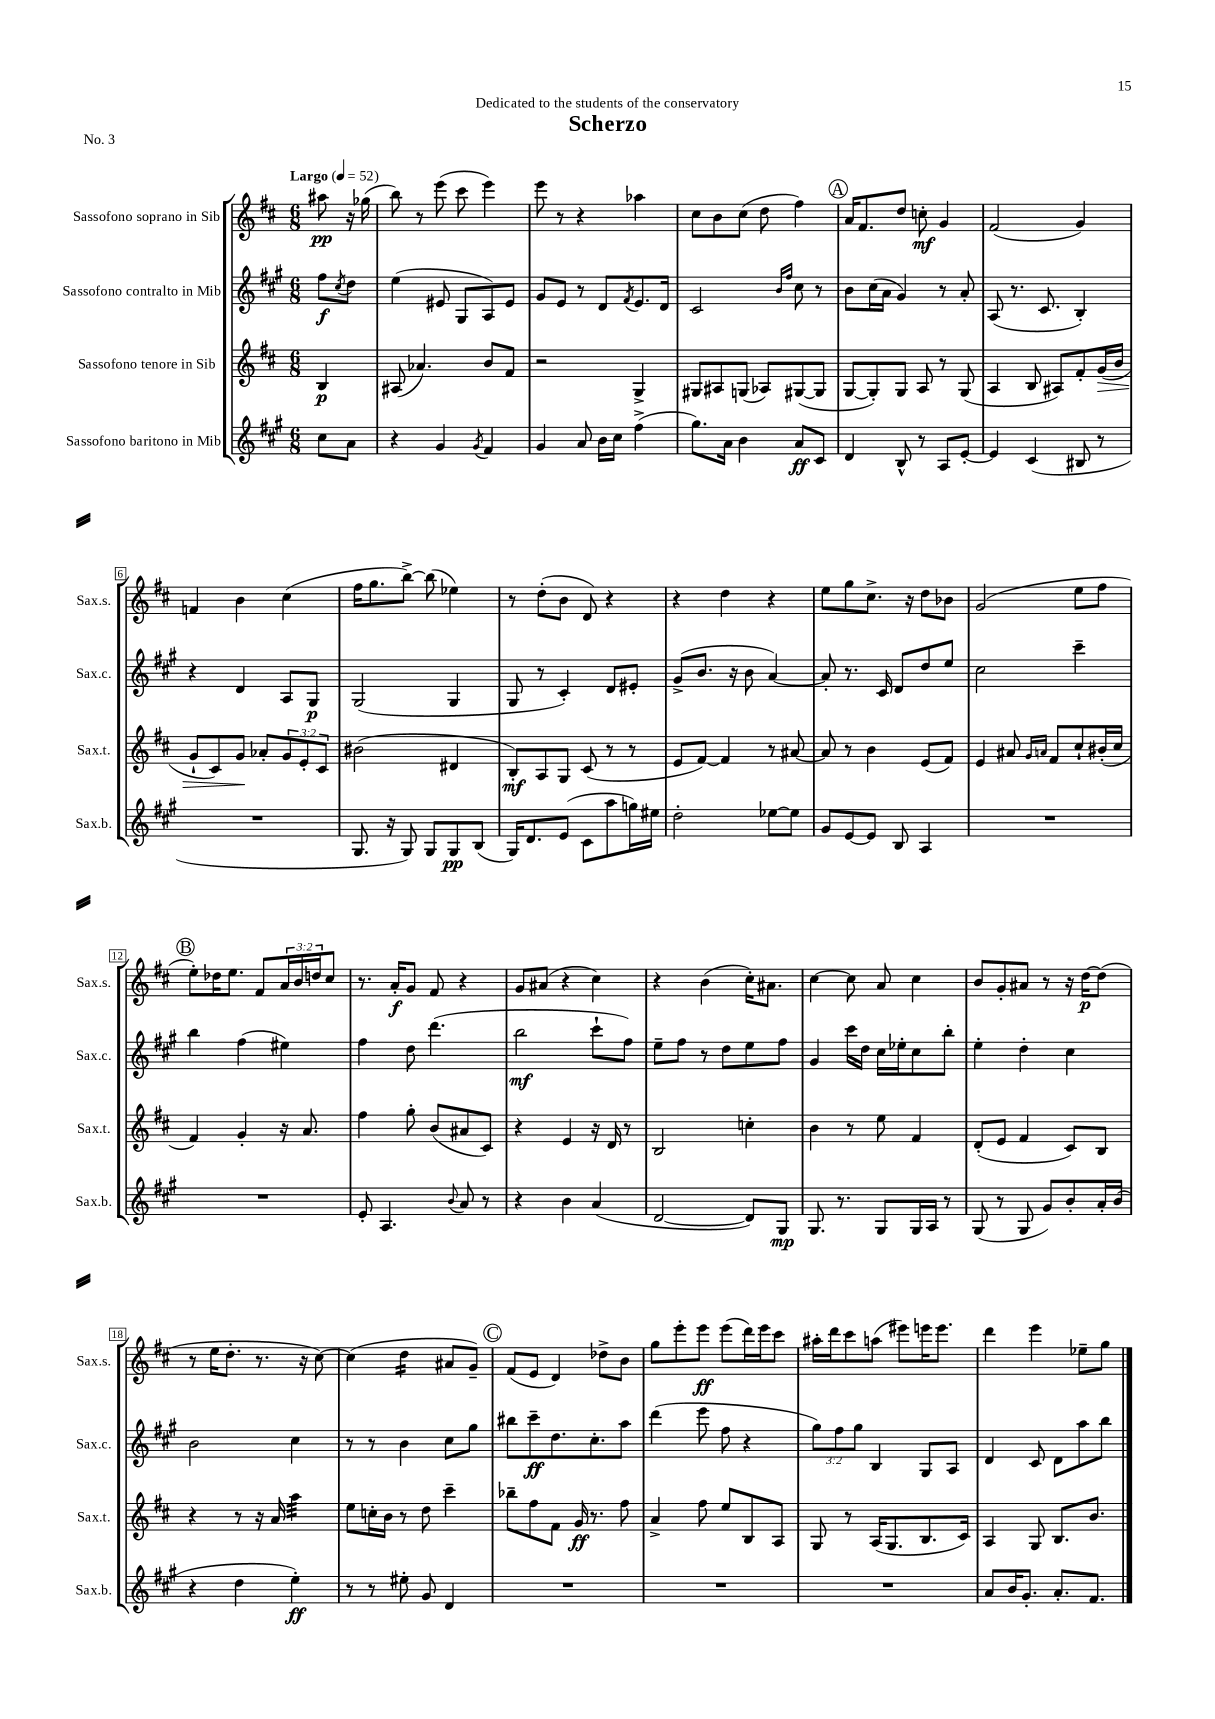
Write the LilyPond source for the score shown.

\header { title = "Scherzo" dedication = "Dedicated to the students of the conservatory" piece = "No. 3" }
<<
\new StaffGroup <<
\new Staff = "s0" \with { instrumentName = "Sassofono soprano in Sib" shortInstrumentName = "Sax.s." } {
    \clef treble \key d \major \numericTimeSignature \time 6/8 \override Staff.TupletNumber.text = #tuplet-number::calc-fraction-text \partial 4 \tempo "Largo" 4 = 52
    ais''8\pp r16 ges''16( |
    b''8) r8 e'''8( cis'''8 e'''4) |
    e'''8 r8 r4 aes''4 |
    cis''8 b'8 cis''8( d''8 fis''4) |
    \mark \markup { \circle "A" } a'16 fis'8. d''8 c''8-.\mf g'4 |
    fis'2( g'4) |
    f'4 b'4 cis''4( |
    fis''16 g''8. b''8~->) b''8( ees''4) |
    r8 d''8-.( b'8 d'8) r4 |
    r4 d''4 r4 |
    e''8 g''8 cis''8.-> r16 d''8 bes'8 |
    g'2( e''8 fis''8 |
    \mark \markup { \circle "B" } e''8-.) des''16 e''8. fis'8 \tuplet 3/2 { a'16 b'16 d''16 } cis''8 |
    r8. a'16-.\f g'8 fis'8 r4 |
    g'8 ais'8( r4 cis''4) |
    r4 b'4( cis''16-.) ais'8. |
    cis''4~ cis''8 a'8 cis''4 |
    b'8 g'8-. ais'8 r8 r16 d''16~\p d''8( |
    r8 e''16 d''8.-. r8. r16 cis''8~) |
    cis''4( d''4:16 ais'8 g'8--) |
    \mark \markup { \circle "C" } fis'8( e'8 d'4) des''8-> b'8 |
    g''8 e'''8-. e'''8\ff e'''8( d'''16) e'''16 cis'''8 |
    ais''16-. d'''16 cis'''8 a''8( eis'''8) e'''16 e'''8. |
    d'''4 e'''4 ees''8-- g''8 \bar "|." |
}
\new Staff = "s1" \with { instrumentName = "Sassofono contralto in Mib" shortInstrumentName = "Sax.c." } {
    \clef treble \key a \major \numericTimeSignature \time 6/8 \override Staff.TupletNumber.text = #tuplet-number::calc-fraction-text \partial 4
    fis''8\f \acciaccatura { cis''8 } d''8 |
    e''4( eis'8 gis8 a8) eis'8 |
    gis'8 e'8 r8 d'8 \acciaccatura { fis'8 } e'8. d'16 |
    cis'2 \grace { b'16 fis''16 } cis''8 r8 |
    \mark \markup { \circle "A" } b'8 cis''16( a'16 gis'4) r8 a'8-. |
    a8( r8. cis'8. b4-.) |
    r4 d'4 a8 gis8\p |
    gis2( gis4 |
    gis8 r8 cis'4-.) d'8 eis'8-. |
    gis'8->( b'8. r16 b'8 a'4~) |
    a'8-. r8. cis'16 d'8 d''8 e''8 |
    cis''2 cis'''4-- |
    \mark \markup { \circle "B" } b''4 fis''4( eis''4) |
    fis''4 d''8 d'''4.( |
    b''2\mf cis'''8-! fis''8) |
    e''8-- fis''8 r8 d''8 e''8 fis''8 |
    gis'4 cis'''16 d''16 cis''16 ees''16-. cis''8 b''8-. |
    e''4-. d''4-. cis''4 |
    b'2 cis''4 |
    r8 r8 b'4 cis''8 gis''8 |
    \mark \markup { \circle "C" } bis''8 cis'''8--\ff d''8. cis''8.-. a''8 |
    d'''4( e'''8 fis''8 r4 |
    \tuplet 3/2 { gis''8) fis''8 gis''8 } b4 gis8 a8 |
    d'4 cis'8 d'8 a''8 b''8 \bar "|." |
}
\new Staff = "s2" \with { instrumentName = "Sassofono tenore in Sib" shortInstrumentName = "Sax.t." } {
    \clef treble \key d \major \numericTimeSignature \time 6/8 \override Staff.TupletNumber.text = #tuplet-number::calc-fraction-text \partial 4
    b4\p |
    ais8( aes'4.) b'8 fis'8 |
    r2 g4-> |
    gis8 ais8 g8( aes8) gis8~( gis8 |
    \mark \markup { \circle "A" } g8~ g8-.) g8 a8 r8 g8( |
    a4 b8 ais8) fis'8-. g'16\>( b'16 |
    g'8-! cis'8) g'8\! aes'8-. \tuplet 3/2 { g'8 e'8-. cis'8 } |
    bis'2( dis'4 |
    b8-.\mf) a8 g8 cis'8( r8 r8 |
    e'8 fis'8~) fis'4 r8 ais'8~ |
    ais'8 r8 b'4 e'8( fis'8) |
    e'4 ais'8 \grace { g'16 a'16 } fis'8 cis''8-! bis'16-.( cis''16 |
    \mark \markup { \circle "B" } fis'4) g'4-. r16 a'8. |
    fis''4 g''8-. b'8( ais'8 cis'8) |
    r4 e'4 r16 d'16 r8 |
    b2 c''4-. |
    b'4 r8 e''8 fis'4 |
    d'8-.( e'8 fis'4 cis'8) b8 |
    r4 r8 r16 a'16 a''4:32 |
    e''8 c''16-. b'16 r8 d''8 cis'''4-- |
    \mark \markup { \circle "C" } bes''8-- fis''8 fis'8 g'16\ff r8. fis''8 |
    a'4-> fis''8 e''8 b8 a8 |
    g8 r8 a16( g8. b8. cis'16) |
    a4 g8 b8. b'8. \bar "|." |
}
\new Staff = "s3" \with { instrumentName = "Sassofono baritono in Mib" shortInstrumentName = "Sax.b." } {
    \clef treble \key a \major \numericTimeSignature \time 6/8 \partial 4
    cis''8 a'8 |
    r4 gis'4 \acciaccatura { gis'8 } fis'4 |
    gis'4 a'8 b'16 cis''16 fis''4->( |
    gis''8.) a'16 b'4 a'8\ff cis'8 |
    \mark \markup { \circle "A" } d'4 b8-^ r8 a8 e'8~-. |
    e'4 cis'4( bis8 r8 |
    R2. |
    gis8. r16 gis8) gis8 gis8\pp b8( |
    gis16) d'8. e'8( cis'8 a''8 g''16) eis''16 |
    d''2-. ees''8~ ees''8 |
    gis'8 e'8~ e'8 b8 a4 |
    R2. |
    \mark \markup { \circle "B" } R2. |
    e'8-. a4. \appoggiatura { b'8 } a'8 r8 |
    r4 b'4 a'4( |
    d'2~ d'8) gis8\mp |
    gis8. r8. gis8 gis16 a16 r8 |
    gis8( r8 gis8 gis'8) b'8-. a'16-. b'16( |
    r4 d''4 e''4-.\ff) |
    r8 r8 eis''8-. gis'8 d'4 |
    \mark \markup { \circle "C" } R2. |
    R2. |
    R2. |
    a'8 b'16 gis'8.-. a'8.-. fis'8. \bar "|." |
}
>>
>>
\layout { \context { \Score \override BarNumber.stencil = #(make-stencil-boxer 0.1 0.3 ly:text-interface::print) } }
